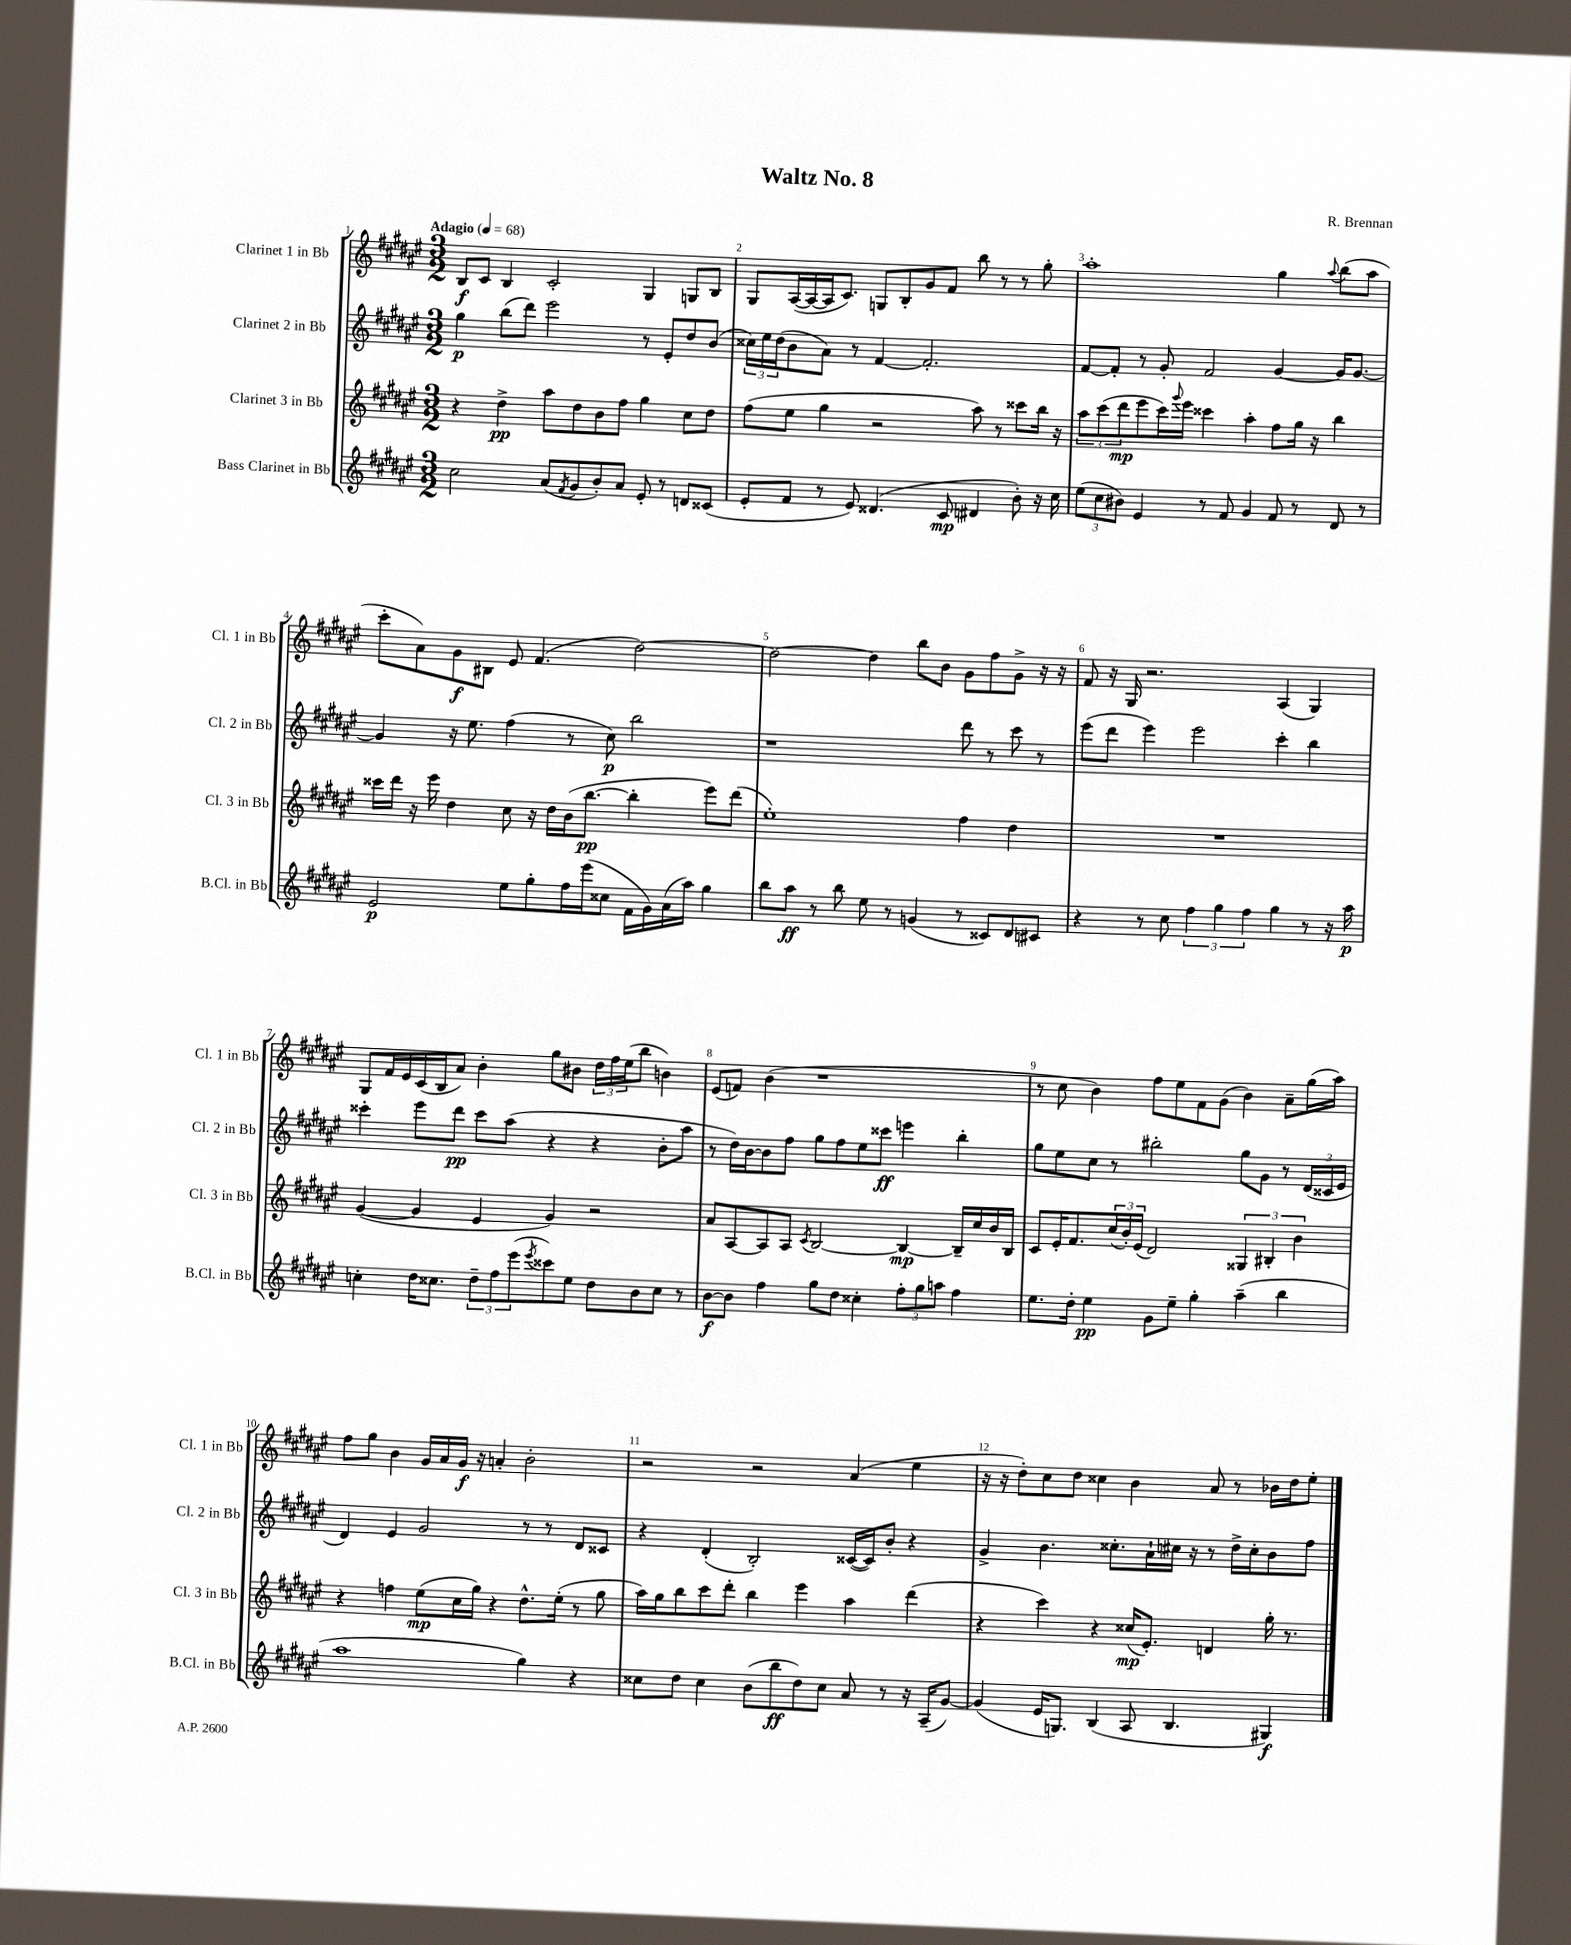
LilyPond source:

\header { title = "Waltz No. 8" composer = "R. Brennan" }
<<
\new StaffGroup <<
\new Staff = "s0" \with { instrumentName = "Clarinet 1 in Bb" shortInstrumentName = "Cl. 1 in Bb" } {
    \clef treble \key fis \major \numericTimeSignature \time 3/2 \tempo "Adagio" 4 = 68
    b8\f cis'8 b4 cis'2-. gis4 g8 b8 |
    gis8 ais16~( ais16~ ais16 cis'8.) g8 b8-. gis'8 fis'8 b''8 r8 r8 gis''8-. |
    ais''1-. gis''4 \appoggiatura { ais''8 } b''8( ais''8 |
    cis'''8-. ais'8) gis'8\f bis8 eis'8 fis'4.( dis''2~) |
    dis''2~ dis''4 b''8 b'8 gis'8 fis''8 gis'8-> r16 r16 |
    fis'8 r16 gis16 r2. ais4( gis4) |
    gis8 fis'16 eis'16 cis'16( b16 ais'8) b'4-. gis''8 bis'8 \tuplet 3/2 { dis''16 fis''16 eis''16( } b''8 b'4) |
    eis'8( f'8) b'4( r1 |
    r8 cis''8 b'4) fis''8 eis''8 fis'8 gis'8( b'4) ais'8-- gis''16( ais''16) |
    fis''8 gis''8 b'4 gis'16 ais'16 gis'16\f r16 a'4-. b'2-. |
    r2 r2 ais'4( eis''4 |
    r16 r16 dis''8-.) cis''8 dis''8 cisis''4 b'4 ais'8 r8 bes'16 dis''16 eis''8-. \bar "|." |
}
\new Staff = "s1" \with { instrumentName = "Clarinet 2 in Bb" shortInstrumentName = "Cl. 2 in Bb" } {
    \clef treble \key fis \major \numericTimeSignature \time 3/2
    gis''4\p b''8( dis'''8) eis'''2 r8 eis'8-. dis''8 b'8( |
    \tuplet 3/2 { cisis''16) eis''16 dis''16( } b'8 ais'8) r8 fis'4~ fis'2.-. |
    fis'8~ fis'8-. r8 gis'8-. fis'2 gis'4~ gis'16 gis'8.~ |
    gis'4 r16 eis''8. fis''4( r8 cis''8\p) b''2 |
    r1 dis'''8 r8 cis'''8 r8 |
    eis'''8( dis'''8 eis'''4) eis'''2 cis'''4-. b''4 |
    cisis'''4-. eis'''8 dis'''8\pp cisis'''8 ais''8( r4 r4 b'8-. ais''8 |
    r8 dis''16) b'16~ b'8 fis''8 gis''8 fis''8 eis''8 cisis'''8\ff e'''4 b''4-. |
    gis''8 eis''8 cis''8 r8 bis''2-. gis''8 gis'8 r8 \tuplet 3/2 { dis'16( cisis'16 eis'16 } |
    dis'4) eis'4 gis'2 r8 r8 dis'8 cisis'8 |
    r4 dis'4-.( b2-.) cisis'16~( cisis'16) b'8-. r4 |
    gis'4-> b'4. cisis''8.-. ais'16-! cis''16 r16 r8 dis''16-> cis''16-. b'8 fis''8 \bar "|." |
}
\new Staff = "s2" \with { instrumentName = "Clarinet 3 in Bb" shortInstrumentName = "Cl. 3 in Bb" } {
    \clef treble \key fis \major \numericTimeSignature \time 3/2
    r4 dis''4->\pp ais''8 dis''8 b'8 fis''8 gis''4 cis''8 dis''8 |
    fis''8( eis''8 gis''4 r2 ais''8) r8 cisis'''8 b''16 r16 |
    \tuplet 3/2 { ais''8 cis'''8( dis'''8\mp } eis'''8 cis'''16) \appoggiatura { gis'''8 } eis'''16 cisis'''4 ais''4-. fis''8 gis''16 r16 b''4 |
    cisis'''16 dis'''16 r16 eis'''16 dis''4 cis''8 r16 dis''16 b'16( b''8.~\pp b''4-. eis'''8) dis'''8( |
    eis''1-.) fis''4 dis''4 |
    R1. |
    gis'4~( gis'4 eis'4 gis'4) r2 |
    ais'8 ais8~ ais8 ais8 \acciaccatura { cis'8 } b2~ b4~\mp b16-- cis''16 b'16 b16 |
    cis'8 eis'16-. fis'8. \tuplet 3/2 { cis''16( b'16-.) eis'16( } dis'2) \tuplet 3/2 { gisis4 bis4-. b'4 } |
    r4 f''4 eis''8\mp( cis''16 gis''16) r4 dis''8.-^ eis''16-.( r8 gis''8 |
    ais''16) gis''16 b''8 cis'''8 dis'''8-. b''4 eis'''4 ais''4 dis'''4( |
    r4 cis'''4) r4 cisis''16\mp( eis'8.-.) d'4 gis''16-. r8. \bar "|." |
}
\new Staff = "s3" \with { instrumentName = "Bass Clarinet in Bb" shortInstrumentName = "B.Cl. in Bb" } {
    \clef treble \key fis \major \numericTimeSignature \time 3/2
    cis''2 ais'8( \acciaccatura { fis'8 } gis'8 b'8-.) ais'8 eis'8-. r8 d'8 cisis'8( |
    eis'8-. fis'8 r8 eis'8) disis'4.( cis'8\mp dis'4 b'8-.) r16 cis''16 |
    \tuplet 3/2 { eis''8( cis''8 bis'8) } eis'4 r8 fis'8 gis'4 fis'8 r8 dis'8 r8 |
    eis'2\p eis''8 gis''8-. fis''16 eis'''16( cisis''8 fis'16 gis'16) ais'16( ais''16) gis''4 |
    b''8 ais''8\ff r8 b''8 eis''8 r8 g'4( r8 cisis'8) dis'8 cis'8 |
    r4 r8 cis''8 \tuplet 3/2 { fis''4 gis''4 fis''4 } gis''4 r8 r16 ais''16\p |
    c''4-. dis''16 cisis''8. \tuplet 3/2 { dis''8-- fis''8 eis'''8( } \acciaccatura { eis'''8 } cisis'''8) eis''8 dis''8 b'8 cisis''8 r8 |
    b'8~\f b'8 fis''4 gis''8 dis''8 cisis''4-. \tuplet 3/2 { fis''8-. gis''8 a''8 } fis''4 |
    eis''8. dis''16-. eis''4\pp gis'8 eis''8-- gis''4-. ais''4--( b''4 |
    ais''1 gis''4) r4 |
    cisis''8 dis''8 cisis''4 b'8( b''8\ff dis''8) cisis''8 ais'8 r8 r16 ais16--( gis'8~) |
    gis'4( eis'16 g8.) b4( ais8 b4. gis4\f) \bar "|." |
}
>>
>>
\layout { \context { \Score \override BarNumber.break-visibility = ##(#f #t #t) barNumberVisibility = #all-bar-numbers-visible } }
